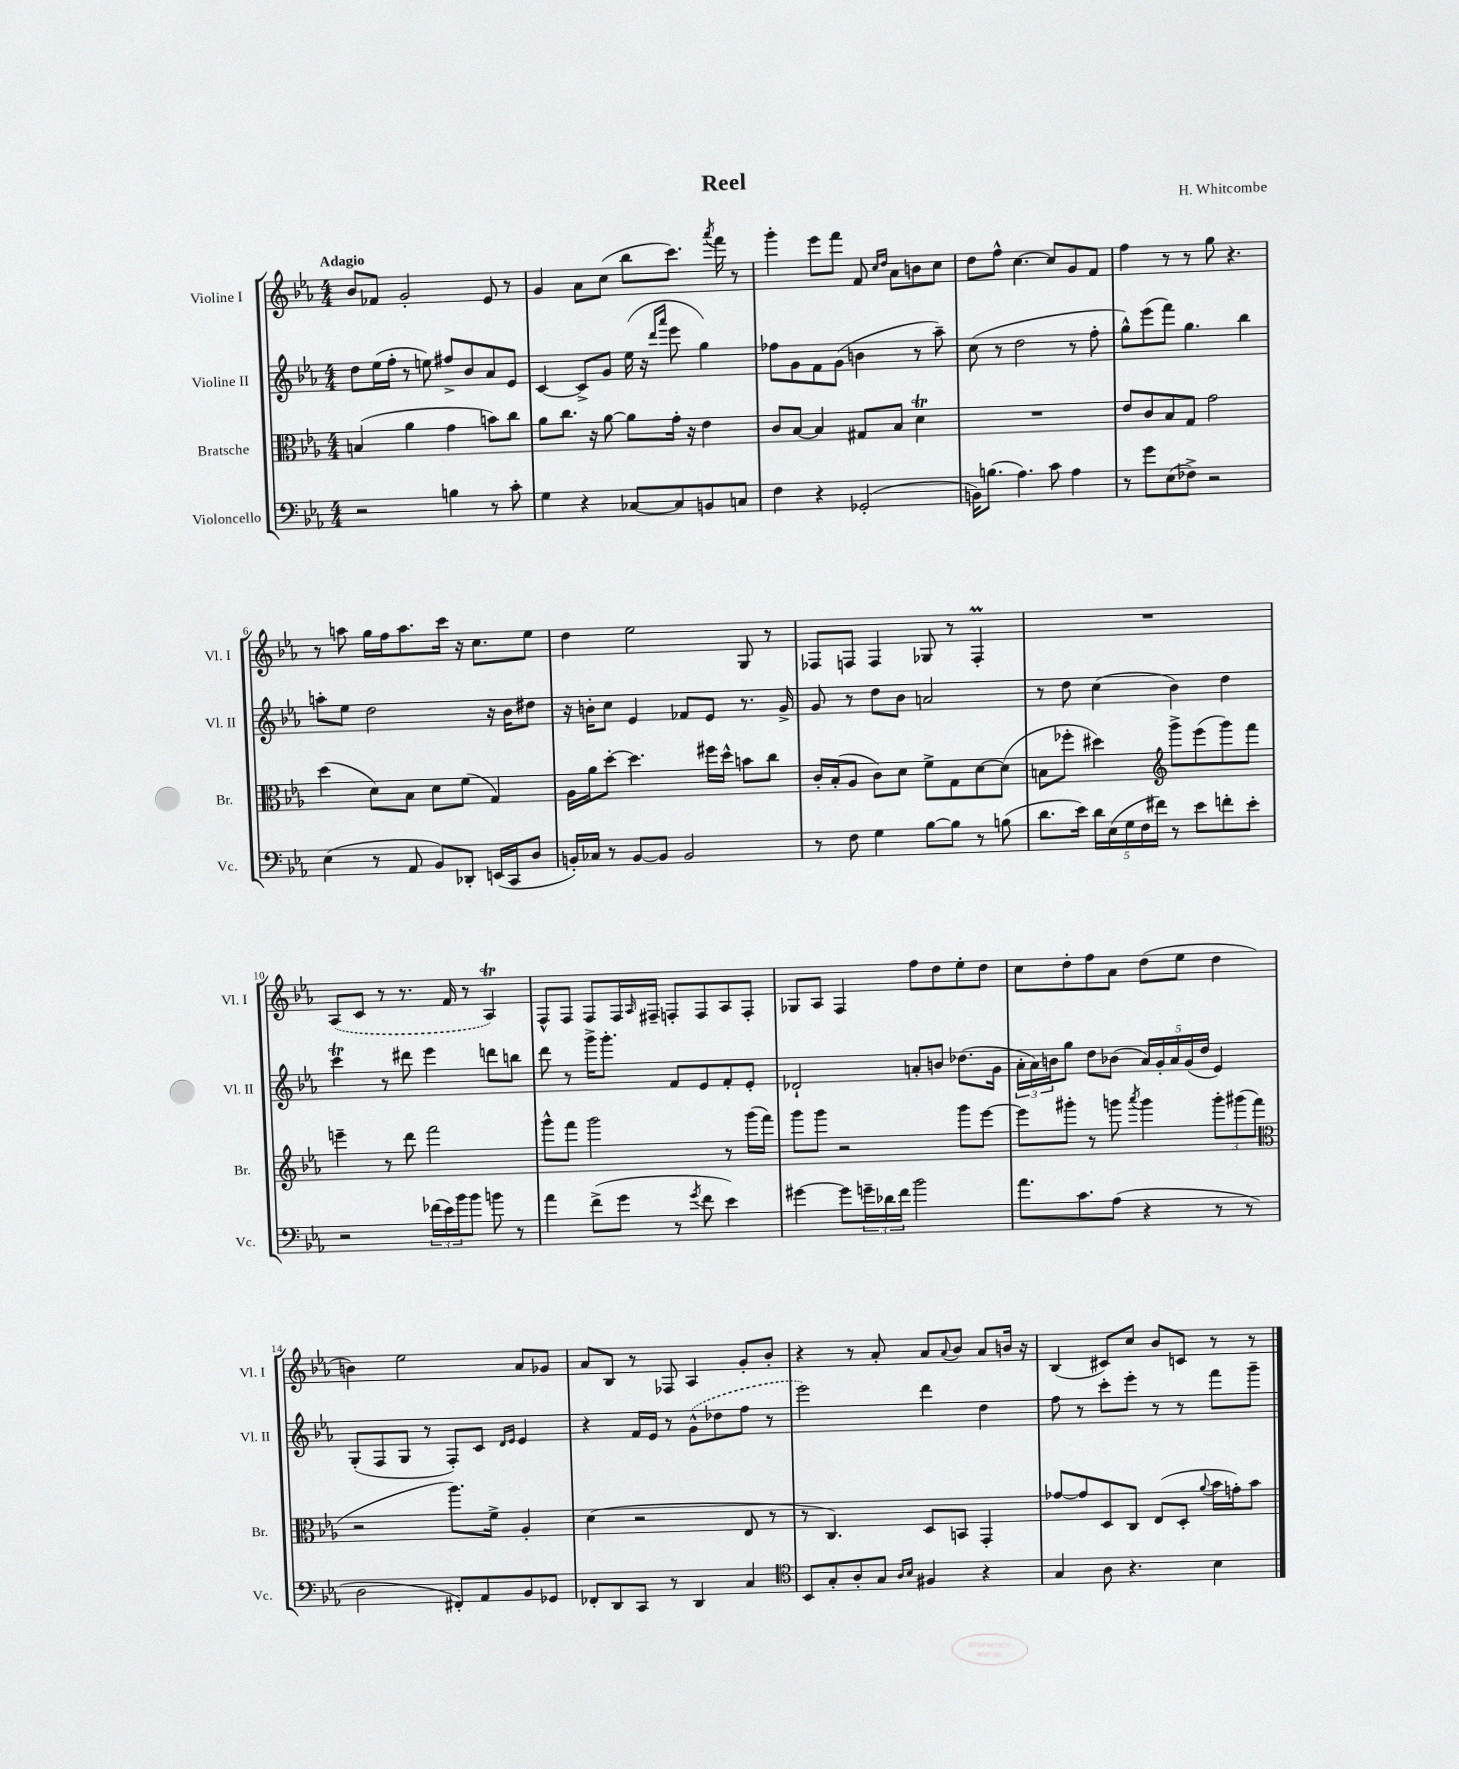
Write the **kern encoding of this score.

**kern	**kern	**kern	**kern
*staff4	*staff3	*staff2	*staff1
*clefF4	*clefC3	*clefG2	*clefG2
*k[b-e-a-]	*k[b-e-a-]	*k[b-e-a-]	*k[b-e-a-]
*M4/4	*M4/4	*M4/4	*M4/4
2r	(4B/	8dd\L	8b-/L
.	.	(16ee-\L	8f-/J
.	.	16ff'\JJ	.
.	4a-\	8r	2g'/
.	.	8ee\)	.
4B\	4g\	8ff#^/L	.
.	.	8b-/	.
8r	8b\L)	8a-/	8e-/
8c'\	8cc\J	8e-/J	8r
=	=	=	=
4G\	8a-\L	[4c/	4g/
.	8.cc\J	.	.
4r	.	8c^/]L	8a-\L
.	16r	.	.
.	[8a-\	8g/J	(8cc\J
[8C-/L	8a-\]L	(16ee-\	8bb-\L
.	.	16r	.
.	.	16qqddd/LL	.
.	.	16qqaaa-/JJ	.
8C-/]	16g'\Jk	8eee-\	8.ccc\J)
.	16r	.	.
8BB/	4e-\	4gg\)	.
.	.	.	8qaaa-/
.	.	.	16fff\
8C/J	.	.	8r
=	=	=	=
4F\	8c/L	8ff-\L	4ggg'\
.	[8B-/J	8g\	.
4r	4B-/]	8f\	8eee-\L
.	.	(8g\J	8fff\J
(2GG-'/	8G#/L	4b\	8f/
.	.	.	16qqcc/LL
.	.	.	16qqdd/JJ
.	8B-/J	.	8a-\L
.	4d\	8r	8b\
.	.	8aa-~\)	8cc\J
=	=	=	=
16BB\LK)	1r	(8cc\	8dd\L
(8.B\J	.	.	.
.	.	8r	8ff^^\J
4.A-\)	.	2dd\	[4.cc\
8c\	.	.	8cc/]L
4A-\	.	8r	8g/
.	.	8ff'\	8f/J
=	=	=	=
8r	8e-/L	8gg^^\L)	4ff\
8g\L	8c/	(8eee-\	.
(8E-\	8B-/	8fff\J)	8r
8F-^\J)	8G/J	4.gg\	8r
2r	2g\	.	8gg\
.	.	.	4.r
.	.	4bb-\	.
=	=	=	=
(4E-\	(4dd\	8aa'\L	8r
.	.	8ee-\J	8aa\
8r	8d\L)	2dd\	16gg\LL
.	.	.	16ff\J
8AA-/	8B-\J	.	8.aa\
8BB-/L)	8d\L	.	.
.	.	.	16ccc\Jk
8DD-'/J	(8f\J	.	16r
.	.	.	8.cc\L
(16EE/LL	4G/)	16r	.
16CC/J	.	16b-\LK	.
8D/J	.	8dd#\J	8ee-\J
=	=	=	=
16BB'/LL)	16A-\LL	16r	4dd\
16C-/JJ	16a-\J	16b'\LK	.
8r	[8dd'\J	8cc\J	.
[8BB/L	4.dd\]	4e-/	2ee-\
8BB/]J	.	.	.
2BB/	.	8f-/L	.
.	16ff#\LL	8e-/J	.
.	16dd^^\JJ	.	.
.	8b\L	8.r	8G/
.	8cc\J	.	8r
.	.	16g^/	.
=	=	=	=
8r	16c'/LL	8g/	8F-/L
.	(16B-'/J	.	.
8F\	8A-/J	8r	8F/J
4G\	8c\L)	8dd\L	4F/
.	8d\J	8b-\J	.
[8B-\L	8f^\L	2a/	8G-/
8B-\]J	8G\	.	8r
8r	[8d\	.	4F'/
(8B\	(8d\]J	.	.
=	=	=	=
8.d\L	8B\L	8r	1r
.	8ff-'\J	8dd\	.
16e-\Jk)	.	.	.
20d\LL	4dd#\)	(4cc\	.
(20E-\	.	.	.
20G\	.	.	.
20F\	.	.	.
20f#\JJ)	.	.	.
*	*clefG2	*	*
8r	8ggg^\L	4b-\)	.
8e-\L	(8eee-\	.	.
8f'\	8ggg\)	4dd\	.
8e-'\J	8fff\J	.	.
=	=	=	=
2r	4eee~\	4ccc\	(8A-/L
.	.	.	8c/J
.	8r	8r	8r
.	8ddd\	8ddd#\	8.r
(24f-\LL	2fff\	4eee-\	.
24e-\)	.	.	.
.	.	.	16f/
24b-\J	.	.	.
8b-\J	.	.	8r
8b\	.	8ddd\L	4A-/)
8r	.	8bb\J	.
=	=	=	=
4a-\	8ggg^^\L	8ddd\	8F^^/L
.	8fff\J	8r	8F/J
(8f^\L	2ggg\	16ggg^\LK	8F/L
.	.	8.ggg'\J	.
8g\J	.	.	16F/L
.	.	.	16qqA-/
.	.	.	16F#~/JJ
8r	.	8f/L	8F'/L
8qg/	.	.	.
8f\	.	8e-/	8F/
4e-\)	8r	8f'/	8A-/
.	(16ggg\LL	8e-'/J	8F'/J
.	16fff\JJ)	.	.
=	=	=	=
[4g#\	8ggg\L	2d-`/	8G-/L
.	8ggg\J	.	8A-/J
8g#\]L	2r	.	4F/
24g~\L	.	.	.
24d-\	.	.	.
24f\JJ	.	.	.
2b-\	.	8a'/L	8ff\L
.	.	8b/J	8dd\
.	8ggg\L	(8.dd-\L	8ee-'\
.	[8eee-\J	.	8dd\J
.	.	16g\Jk	.
=	=	=	=
8.a-\L	8eee-\]L	24a-'\LL	8cc\L
.	.	24a-\)	.
.	.	24b\J	.
.	8ggg#'\J	8gg\J	8dd'\
8.c\	.	.	.
.	8r	8dd\L	8ff\
(8A-\J	8ggg\	(8b-\J	8a-\J
.	8qaaa-/	.	.
4r	4ggg\	20a-/LL)	(8dd\L
.	.	20g'/	.
.	.	20a-/	.
.	.	.	8ee-\J
.	.	(20g/	.
.	.	20dd/JJ	.
8r	12ggg'\L	4e-/)	4dd\
.	(12ggg#\	.	.
8r	.	.	.
.	12fff\J	.	.
=	=	=	=
*	*clefC3	*	*
2D\	2r	(8G'/L	4b\)
.	.	8F/	.
.	.	8G/J	2ee-\
.	.	8r	.
8FF#'/L)	8.aa-\L)	8F'/L)	.
8AA-/	.	8c/J	.
.	16f^\Jk	.	.
.	.	16qqd/LL	.
.	.	16qqe-/JJ	.
8BB-/	4A-'/	4e-/	8a-/L
8GG-/J	.	.	8g-/J
=	=	=	=
8FF-'/L	(4d\	4r	8a-/L
8DD/	.	.	8B-/J
8CC/J	2r	16f/LL	8r
.	.	16e-/JJ	.
8r	.	8r	8F-/
4DD/	.	(8g^^\L	4A-/
.	.	8dd-\	.
4C/	8E-/	8ff\J	8g'/L
.	8r	8r	8b-'/J
=	=	=	=
*clefC4	*	*	*
8BB-/L	8r	2eee-\)	4r
8G'/	4.C/)	.	.
8A-'/	.	.	8r
8G/J	.	.	8a-'/
16qqA-/LL	.	.	.
16qqB-/JJ	.	.	.
4F#/	8D/L	4ddd\	8a-/L
.	.	.	8qqa-/
.	8BB/J	.	8b-/J
4r	4GG'/	4dd\	8a-/L
.	.	.	16b/Jk
.	.	.	16r
=	=	=	=
4G/	[8g-/L	8ff\	(4B-/
.	8g-/]	8r	.
8A-\	8D/	8ccc'\L	8c#/L)
4.r	8C/J	8eee-'\J	8cc/J
.	(8E-/L	8r	8b-/L
.	8D'/J	8r	8c/J
.	8qqa-/	.	.
4B-\	16b-\LL	8fff\L	8r
.	16g'\J)	.	.
.	8b-\J	8ggg~\J	8r
==	==	==	==
*-	*-	*-	*-
